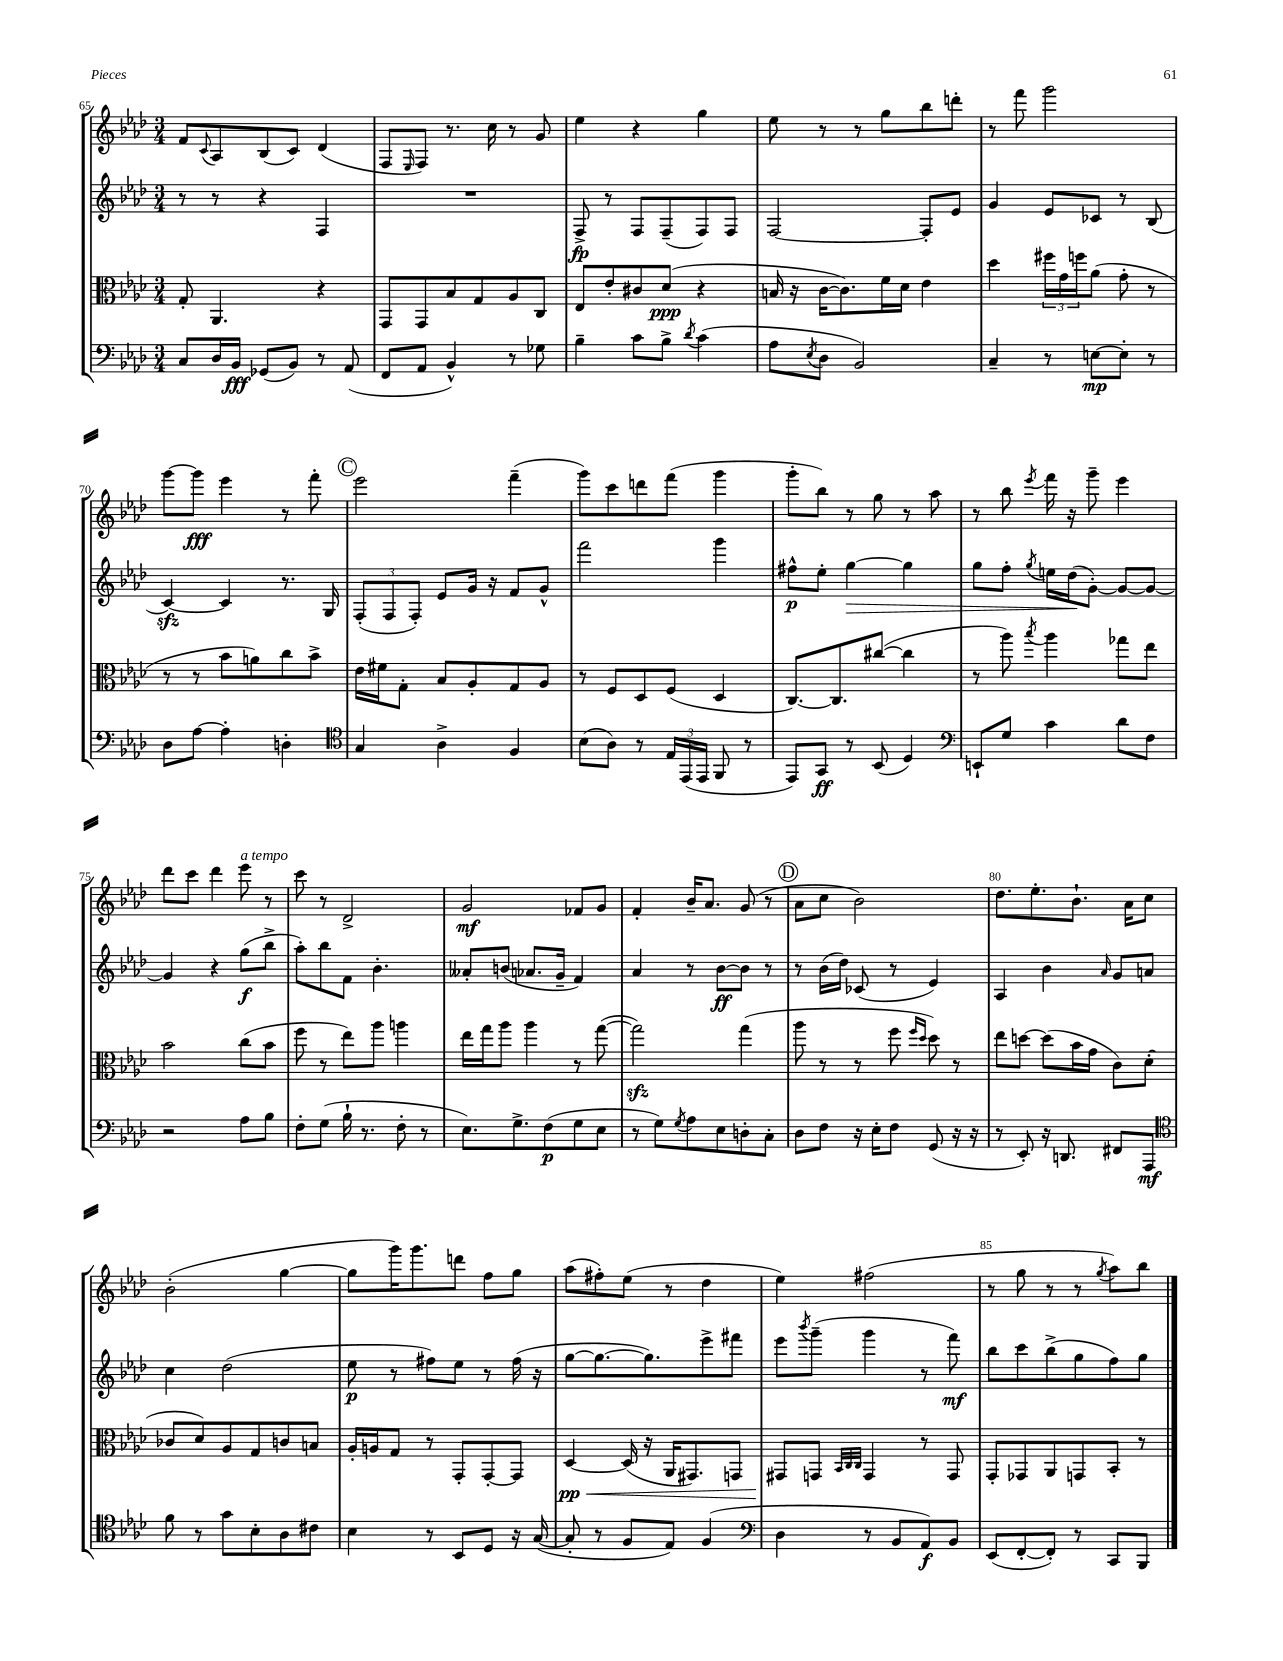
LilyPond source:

<<
\new StaffGroup <<
\new Staff = "s0" {
    \clef treble \key aes \major \numericTimeSignature \time 3/4
    f'8 \appoggiatura { c'8 } aes8 bes8( c'8) des'4( |
    f8 \grace { ees16 } f8) r8. c''16 r8 g'8 |
    ees''4 r4 g''4 |
    ees''8 r8 r8 g''8 bes''8 d'''8-. |
    r8 f'''8 g'''2 |
    g'''8~ g'''8\fff ees'''4 r8 f'''8-. |
    \mark \markup { \circle "C" } ees'''2 f'''4--( |
    g'''8) c'''8 d'''8 f'''8( g'''4 |
    g'''8-. bes''8) r8 g''8 r8 aes''8 |
    r8 bes''8 \acciaccatura { ees'''8 } f'''16 r16 g'''8-- ees'''4 |
    des'''8 c'''8 des'''4 ees'''8^\markup { \italic "a tempo" } r8 |
    c'''8 r8 des'2-> |
    g'2\mf fes'8 g'8 |
    f'4-. bes'16-- aes'8. g'8( r8 |
    \mark \markup { \circle "D" } aes'8 c''8 bes'2) |
    des''8. ees''8.-. bes'8.-! aes'16 c''8 |
    bes'2-.( g''4~ |
    g''8 g'''16) g'''8. d'''8 f''8 g''8 |
    aes''8( fis''8-.) ees''8( r8 des''4 |
    ees''4) fis''2( |
    r8 g''8 r8 r8 \acciaccatura { g''8 } aes''8) bes''8 \bar "|." |
}
\new Staff = "s1" {
    \clef treble \key aes \major \numericTimeSignature \time 3/4
    r8 r8 r4 f4 |
    R2. |
    f8->\fp r8 f8 f8--( f8) f8 |
    f2~ f8-. ees'8 |
    g'4 ees'8 ces'8 r8 bes8( |
    c'4~\sfz) c'4 r8. g16 |
    \mark \markup { \circle "C" } \tuplet 3/2 { f8-.( f8 f8-.) } ees'8 g'16 r16 f'8 g'8-^ |
    f'''2 g'''4 |
    fis''8-^\p ees''8-. g''4~\> g''4 |
    g''8 f''8-. \acciaccatura { g''8 } e''16 des''16\!( g'8~-.) g'8~ g'8~ |
    g'4 r4 g''8\f( bes''8-> |
    aes''8-.) bes''8 f'8 bes'4.-. |
    aeses'8-. b'8( aes'8. g'16-- f'4) |
    aes'4 r8 bes'8~\ff bes'8 r8 |
    \mark \markup { \circle "D" } r8 bes'16( des''16) ces'8( r8 ees'4) |
    aes4 bes'4 \grace { aes'16 } g'8 a'8 |
    c''4 des''2( |
    ees''8\p r8 fis''8) ees''8 r8 fis''16( r16 |
    g''8~ g''8.~ g''8.) ees'''8-> fis'''8 |
    ees'''8 \acciaccatura { bes'''8 } g'''8--( g'''4 r8 f'''8\mf) |
    bes''8 c'''8 bes''8->( g''8 f''8) g''8 \bar "|." |
}
\new Staff = "s2" {
    \clef alto \key aes \major \numericTimeSignature \time 3/4
    g8-. aes,4. r4 |
    g,8 g,8 bes8 g8 aes8 c8 |
    ees8 ees'8-. cis'8 des'8\ppp( r4 |
    b16 r16 c'16~ c'8.) f'16 des'16 ees'4 |
    des''4 \tuplet 3/2 { fis''16 g'16 f''16 } aes'8( g'8-. r8 |
    r8 r8 bes'8 a'8) c''8 bes'8-> |
    \mark \markup { \circle "C" } ees'16 fis'16 g8-. bes8 aes8-. g8 aes8 |
    r8 f8 des8 f8( des4 |
    c8.~) c8. cis''8~( cis''4 |
    r8 aes''8) \acciaccatura { bes''8 } aes''4 ges''8 ees''8 |
    bes'2 c''8( bes'8 |
    f''8 r8 ees''8) aes''8 a''4 |
    ees''16 g''16 aes''8 aes''4 r8 g''8~( |
    g''2\sfz) g''4( |
    \mark \markup { \circle "D" } aes''8 r8 r8 f''8 \grace { f''16 des''16 } des''8) r8 |
    ees''8 d''8~ d''8( bes'16 g'16 c'8) des'8-.( |
    ces'8 des'8) aes8 g8 c'8 b8 |
    aes16-. a16 g8 r8 g,8-. g,8~-. g,8 |
    des4~\pp\< des16( r16 aes,16 gis,8.) g,8 |
    gis,8\! g,8 \grace { bes,32 c32 c32 } g,4 r8 g,8 |
    g,8-. ges,8 aes,8 g,8 bes,8-. r8 \bar "|." |
}
\new Staff = "s3" {
    \clef bass \key aes \major \numericTimeSignature \time 3/4
    c8 des16 bes,16\fff ges,8( bes,8) r8 aes,8( |
    f,8 aes,8 bes,4-^) r8 ges8 |
    bes4-- c'8 bes8-> \acciaccatura { des'8 } c'4( |
    aes8 \acciaccatura { ees8 } des8 bes,2) |
    c4-- r8 e8~\mp e8-. r8 |
    des8 aes8~ aes4-. d4-. |
    \mark \markup { \circle "C" } \clef tenor g4 aes4-> f4 |
    bes8( aes8) r8 \tuplet 3/2 { ees16 ees,16( ees,16 } f,8 r8 |
    ees,8) g,8\ff r8 bes,8( des4) |
    \clef bass e,8-! g8 c'4 des'8 f8 |
    r2 aes8 bes8 |
    f8-. g8( bes16-! r8. f8-. r8 |
    ees8.) g8.-> f8\p( g8 ees8 |
    r8 g8) \acciaccatura { g8 } aes8 ees8 d8-. c8-. |
    \mark \markup { \circle "D" } des8 f8 r16 ees16-. f8 g,8( r16 r16 |
    r8 ees,8-.) r16 d,8. fis,8 aes,,8\mf |
    \clef tenor f'8 r8 g'8 bes8-. aes8 cis'8 |
    bes4 r8 bes,8 des8 r16 g16~( |
    g8-. r8 f8 ees8) f4( |
    \clef bass des4 r8 bes,8 aes,8\f) bes,8 |
    ees,8( f,8~-. f,8-.) r8 c,8 bes,,8 \bar "|." |
}
>>
>>
\layout { \context { \Score currentBarNumber = #65 \override BarNumber.break-visibility = ##(#f #t #t) barNumberVisibility = #(every-nth-bar-number-visible 5) } }
